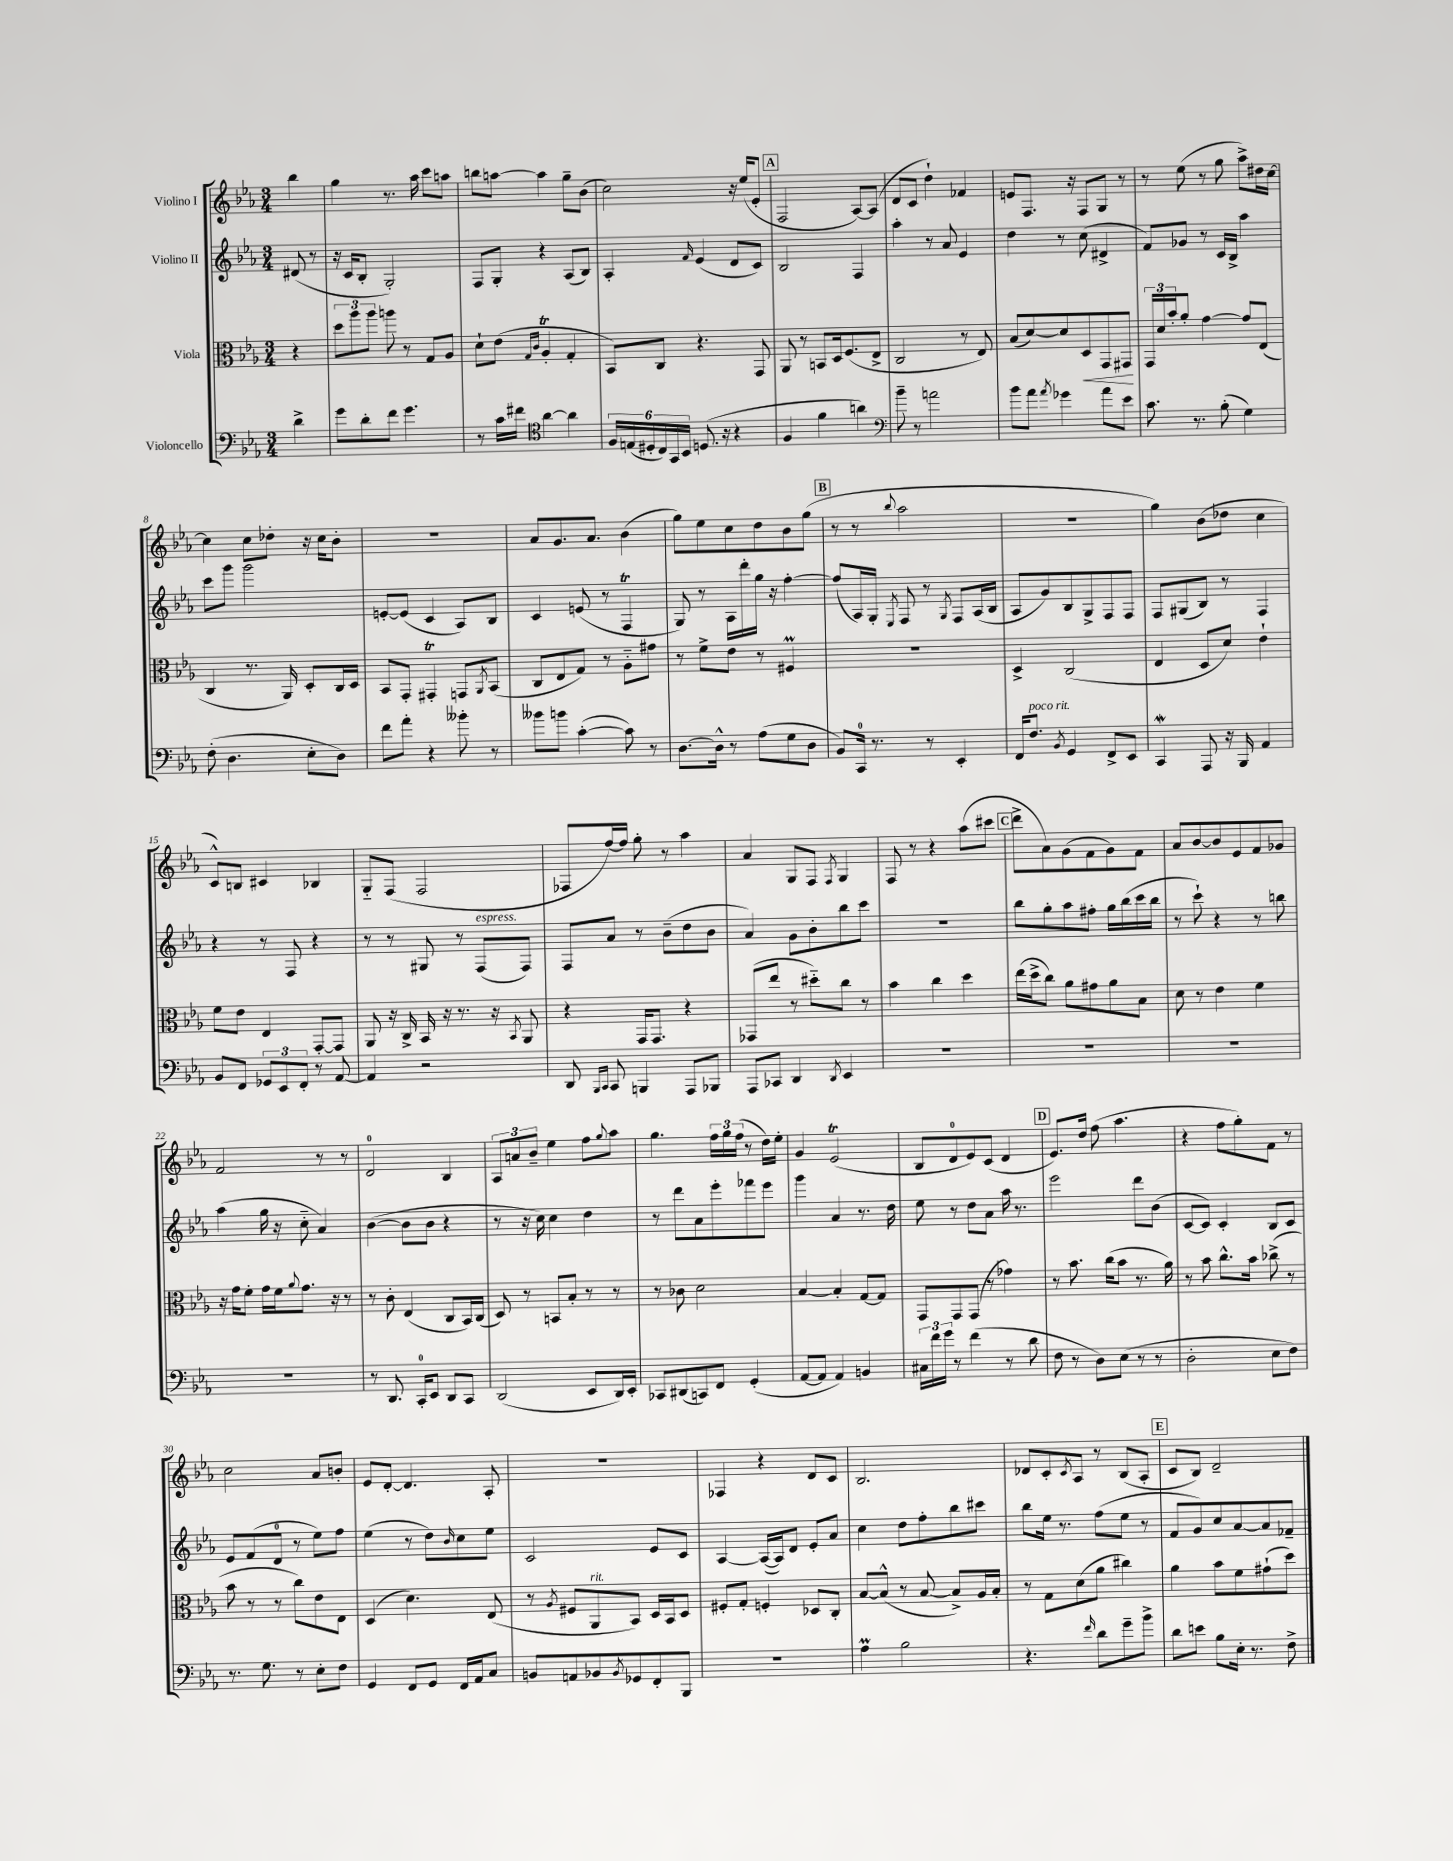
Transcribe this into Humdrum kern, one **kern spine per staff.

**kern	**kern	**kern	**kern
*staff4	*staff3	*staff2	*staff1
*clefF4	*clefC3	*clefG2	*clefG2
*k[b-e-a-]	*k[b-e-a-]	*k[b-e-a-]	*k[b-e-a-]
*M3/4	*M3/4	*M3/4	*M3/4
4d^\	4r	(8d#/	4bb-\
.	.	8r	.
=	=	=	=
8g\L	12dd\L	16r	4gg\
.	.	16c/LK	.
.	12aa-\	.	.
8d'\	.	8B-'/J	.
.	12aa-\J	.	.
8f\J	8aa\	2G'/)	8.r
4.g\	8r	.	.
.	.	.	16aa-\
.	8G/L	.	8ccc\L
.	8A-/J	.	8aa\J
=	=	=	=
8r	8d`\L	8F/L	8bb\L
16c\LL	(8e-\J	8G'/J	[8aa\J
16f#\JJ	.	.	.
*clefC4	*	*	*
.	16qqG/LL	.	.
.	16qqc/JJ	.	.
[4a-\	4A-'/	4r	4aa\]
4a-\]	4G'/	(8A-/L	8gg~\L
.	.	8B-/J)	(8b-\J
=	=	=	=
24F/LL	8BB-/L)	4A-'/	2cc\)
(24E/	.	.	.
24D#'/	.	.	.
24C/)	8C/J	.	.
24GG/	.	.	.
24BB-/JJ	.	.	.
.	.	16qqf/	.
(8.D/	4.r	(4e-/	.
16r	.	.	.
4r	.	8d/L	16r
.	.	.	(16ee-/LK
.	8GG/	8c/J)	8e-'/J
=	=	=	=
4F/	8AA-/	2B-/	2F/
.	8r	.	.
4f\	8BB/L	.	.
.	16D/k	.	.
.	(8.F/	.	.
4a\)	.	4F/	[8A-/L)
.	8E-^/J	.	(8A-/]J
=	=	=	=
*clefF4	*	*	*
8b-~\	2C/	4aa-'\	8d/L
8r	.	.	8c/J
2a\	.	8r	4dd`\)
.	.	8a-/	.
.	8r	4e-/	4f-/
.	8E-/)	.	.
=	=	=	=
8b-\L	(8B-/L	4dd\	8e/L
8a-\J	[8d/)	.	8.F/J
8qa-/	.	.	.
4g-\	8d/]	8r	.
.	.	.	16r
.	8D/	(8cc\	8F/L
8a-\L	8GG/	4d#^/	8G/J
8e-\J	8GG#/J	.	8r
=	=	=	=
8.c\	24GG/LL	8f/L)	8r
.	24d/	.	.
.	24b-'/J	.	.
.	8a-'/J	8g-/J	(8ee-\
8.r	.	.	.
.	[4g\	8r	8r
(8B-'\	.	16c/LL	8gg\
.	.	16B-^/JJ	.
4G\)	8g/]L	4aa-\	8aa-^\L)
.	(8E-/J	.	16dd#\L
.	.	.	[16cc\JJ
=	=	=	=
(8F'\	4C/	8ccc\L	4cc\]
4.D\	.	8ggg\J	.
.	8.r	2ggg\	8cc\L
.	.	.	8dd-'\J
.	16AA-/)	.	.
8E-'\L	8D'/L	.	16r
.	.	.	16cc\LK
8D\J)	16C/L	.	8b-'\J
.	16D/JJ	.	.
=	=	=	=
8f\L	8BB-/L	[8e'/L	2.r
8a-'\J	8GG'/J	(8e/]J	.
4r	4GG#'/	4c/	.
8b--'\	8GG/L	8A-/L)	.
.	8qAA-/	.	.
8r	(8BB-/J	8B-/J	.
=	=	=	=
8b--\L	8C/L	4c/	8a-/L
8b\J	8E-/	.	8.g/
([4c'\	8G/J)	(8e/	.
.	.	.	8.a-/J
.	8r	8r	.
8c\])	8A-'~\L	4F/	(4b-\
8r	8g#\J	.	.
=	=	=	=
[8.D\L	8r	8G/)	8gg\L)
.	8f^\L	8r	8ee-\
16D^^\]Jk	.	.	.
8r	8e-\J	16A-\LL	8cc\
.	.	16ddd'\	.
(8A-\L	8r	16gg\JJ	8dd\
.	.	16r	.
8G\	4F#/	[4ff'\	8b-\
8D\J	.	.	(8gg\J
=	=	=	=
8BB-/L)	2.r	(8ff/]L	8r
16CC/Jk	.	16A-/L)	8r
8.r	.	16G'/JJ	.
.	.	8qE-/	8qqbb-/
.	.	8F/	2aa-\
8r	.	8r	.
.	.	8qG/	.
4EE-'/	.	8F/L	.
.	.	(16A-/L	.
.	.	16B-/JJ	.
=	=	=	=
16FF/LK	4D^/	8A-/L	2.r
8.F/J	.	.	.
.	.	8g/)	.
8qBB-/	.	.	.
4GG/	(2C/	8B-/	.
.	.	8G^/	.
8FF^/L	.	8F/	.
8EE-/J	.	8F/J	.
=	=	=	=
4CC/	4E-/	8F/L	4gg\)
.	.	(8G#/	.
8AAA-/	8D/L	8B-/J)	(8b-\L
16r	8d/J)	8r	8dd-\J
16BBB-/	.	.	.
4AA-/	4e-`\	4F/	4cc\
=	=	=	=
8BB-/L	8f\L	4r	8c^^/L)
8FF/J	8e-\J	.	8B/J
12GG-/L	4E-/	8r	4c#/
12EE-/	.	.	.
.	.	8F/	.
12FF'/J	.	.	.
8r	[8GG'/L	4r	4B-/
[8AA-/	8GG/]J	.	.
=	=	=	=
4AA-/]	8AA-/	8r	8G'~/L
.	16r	8r	(8F/J
.	16C^/	.	.
2r	16BB-/	8G#/	2F/
.	16r	.	.
.	8.r	8r	.
.	.	(8F/L	.
.	16r	.	.
.	8qBB-/	.	.
.	8AA-/	8F/J)	.
=	=	=	=
8DD/	4r	8F/L	8F-/L
16qqBBB-/LL	.	.	.
16qqCC/JJ	.	.	.
8CC/	.	8a-/J	[16ff/L)
.	.	.	16ff/]JJ
4BBB/	16GG/LK	8r	8gg'\
.	8.GG/J	.	.
.	.	(8b-~\L	8r
8AAA-/L	4r	8dd\	4aa-\
8BBB-/J	.	8b-\J	.
=	=	=	=
8AAA-/L	(8GG-/L	4a-/)	4a-/
8CC-/J	8ee-/J	.	.
4DD/	8r	8g\L	8G/L
.	8dd#'~\L)	8b-'\	8F/J
8qDD/	.	.	8qF/
4EE-/	8cc\J	8bb-\	4G/
.	8r	8ccc\J	.
=	=	=	=
2.r	4b-\	2.r	8F/
.	.	.	8r
.	4cc\	.	4r
.	4dd\	.	(8aa-\L
.	.	.	8ccc#\J
=	=	=	=
2.r	(16ee-\LL	8bb-\L	8ddd^\L
.	16dd^\J	.	.
.	8cc\J)	8gg'\	8a-\)
.	8a-\L	8aa-\	(8g\
.	8g#\	8ff#'\J	8f\
.	8a-\	16gg\LL	8g\)
.	.	(16bb-\	.
.	8B-\J	16ccc\	8f\J
.	.	16bb-\JJ	.
=	=	=	=
2.r	8d\	8r	8a-/L
.	8r	8ccc`\)	[8b-/
.	4e-\	4r	8b-/]
.	.	.	8e-/
.	4f\	8r	8f/
.	.	8bb\	8g-/J
=	=	=	=
2.r	16r	(4aa-\	2f/
.	16g\LK	.	.
.	8f'\J	.	.
.	16g\LL	16gg\	.
.	16f\J	16r	.
.	8qqa-/	.	.
.	8.g\J	8cc'~\	.
.	.	4a-/)	8r
.	16r	.	.
.	8r	.	8r
=	=	=	=
8r	8r	([4b-\	2d/
8.DD/	8c'\	.	.
.	(4E-/	8b-\]L	.
16CC'/LK	.	.	.
8EE-/J	.	8b-\J	.
8DD/L	8C/L	4r	4B-/
8CC/J	16BB-/L)	.	.
.	(16C/JJ	.	.
=	=	=	=
(2DD/	8D/)	8r	12A-/L
.	.	.	12a/
.	8r	16r	.
.	.	.	12b-~/J
.	.	16cc\)	.
.	8BB/L	4cc\	4ee-\
.	8B-'/J	.	.
8EE-/L	8r	4dd\	8ff\L
.	.	.	8qqgg/
16DD/L)	8r	.	8aa-\J
16EE-'/JJ	.	.	.
=	=	=	=
8CC-/L	8r	8r	4.gg\
(8DD#/	8c-\	8ddd\L	.
8CC/)	2d\	8a-\	.
8FF/J	.	8eee-'\	24ff\LL
.	.	.	24gg\
.	.	.	(24ff\JJ
(4GG'/	.	8fff-\	8r
.	.	8eee-\J	16dd\LL)
.	.	.	16ee-'\JJ
=	=	=	=
[8AA-/L	[4B-/	4ggg\	4g/
8AA-/]J	.	.	.
4AA-/)	4B-'/]	4a-/	(2e-/
4BB/	[8G/L	8.r	.
.	8G/]J	.	.
.	.	16dd\	.
=	=	=	=
24C#\LL	8GG/L	8ee-\	8B-/L
24f\	.	.	.
24g\JJ	.	.	.
8r	8GG/	8r	8d/
(4f\	(8GG/J	8dd\L	8e-/)
.	8r	8a-\J	(8c/J
8r	4g-\)	16aa-\	4d/
.	.	8.r	.
8d\	.	.	.
=	=	=	=
8F\	8r	2eee-\	8.e-/L)
8r	8.b-\	.	.
.	.	.	16dd/Jk
8D\L)	.	.	(8ff\
.	(16cc\LK	.	.
(8E-\J	8b-\J	.	4.aa-\
8r	8.r	8ddd\L	.
8r	.	(8b-\J	.
.	16a-\)	.	.
=	=	=	=
2D'\	8r	[8c/L	4r
.	8b-\	8c/]J)	.
.	8.cc^^\L	4c'/	8ff\L
.	.	.	8gg'\)
.	16b-\Jk	.	.
8E-\L	(8cc-^\	8B-/L	8f\J
8F\J)	8r	8c/J	8r
=	=	=	=
8.r	8b-\	8e-/L	2cc\
.	8r	(8f/	.
8.G\	.	.	.
.	8r	8d/J	.
8r	8cc\L)	8r	.
8E-'\L	8e-\	8ee-\L)	8a-/L
8F\J	8E-\J	8ff\J	8b'/J
=	=	=	=
4GG/	(4D/	(4ee-\	8e-/L
.	.	.	[8d'/J
8FF/L	4.d\)	8r	4.d/]
8GG/J	.	8dd\L)	.
.	.	16qqb-/	.
16FF/LL	.	8cc\	.
16AA-/J	.	.	.
8C/J	(8E-/	8ee-\J	8A-'/
=	=	=	=
8BB/L	8r	2c/	2.r
.	8qA-/	.	.
8AA/	8F#/L	.	.
8BB-/	8AA-/	.	.
8qBB-/	.	.	.
8GG-/	8BB-/J)	.	.
8FF'/	16D/LL	8e-/L	.
.	16BB-/J	.	.
8BBB-/J	8D/J	8c/J	.
=	=	=	=
2.r	8F#'/L	[4A-/	4F-/
.	8G'/J	.	.
.	4F'/	(16A-/_LL	4r
.	.	16A-/]J)	.
.	.	8d/J	.
.	8D-/L	8e-'/L	8d/L
.	8C'/J	8a-/J	8c/J
=	=	=	=
4A-\	[8B-/L	4cc\	2.B-/
.	(8B-^^/]J	.	.
2B-\	8r	8dd\L	.
.	[8B-/	8ff'\	.
.	8B-^/]L)	8bb-\	.
.	16A-/L	8ccc#\J	.
.	16B-'/JJ	.	.
=	=	=	=
4.r	8r	8bb-\L	8d-/L
.	8G\L	16ee-\Jk	8c'/
.	.	8.r	.
.	.	.	8qc/
.	(8d\	.	8A-/J
16qqf/	.	.	.
8d\L	8a-\J	(8ff\L	8r
8g~\	4cc#\)	8ee-\J	(8B-/L
8b-^\J	.	8r	8A-'/J
=	=	=	=
8d\L	4a-\	8f/L	8c/L
8e\J	.	8g/)	8B-/J)
8B-\L	8b-\L	8cc/	2d~/
16E-'\Jk	8f\	[8a-/	.
8.r	.	.	.
.	(8g#`\	8a-/]	.
8F^\	8dd\J)	8f-~/J	.
==	==	==	==
*-	*-	*-	*-
